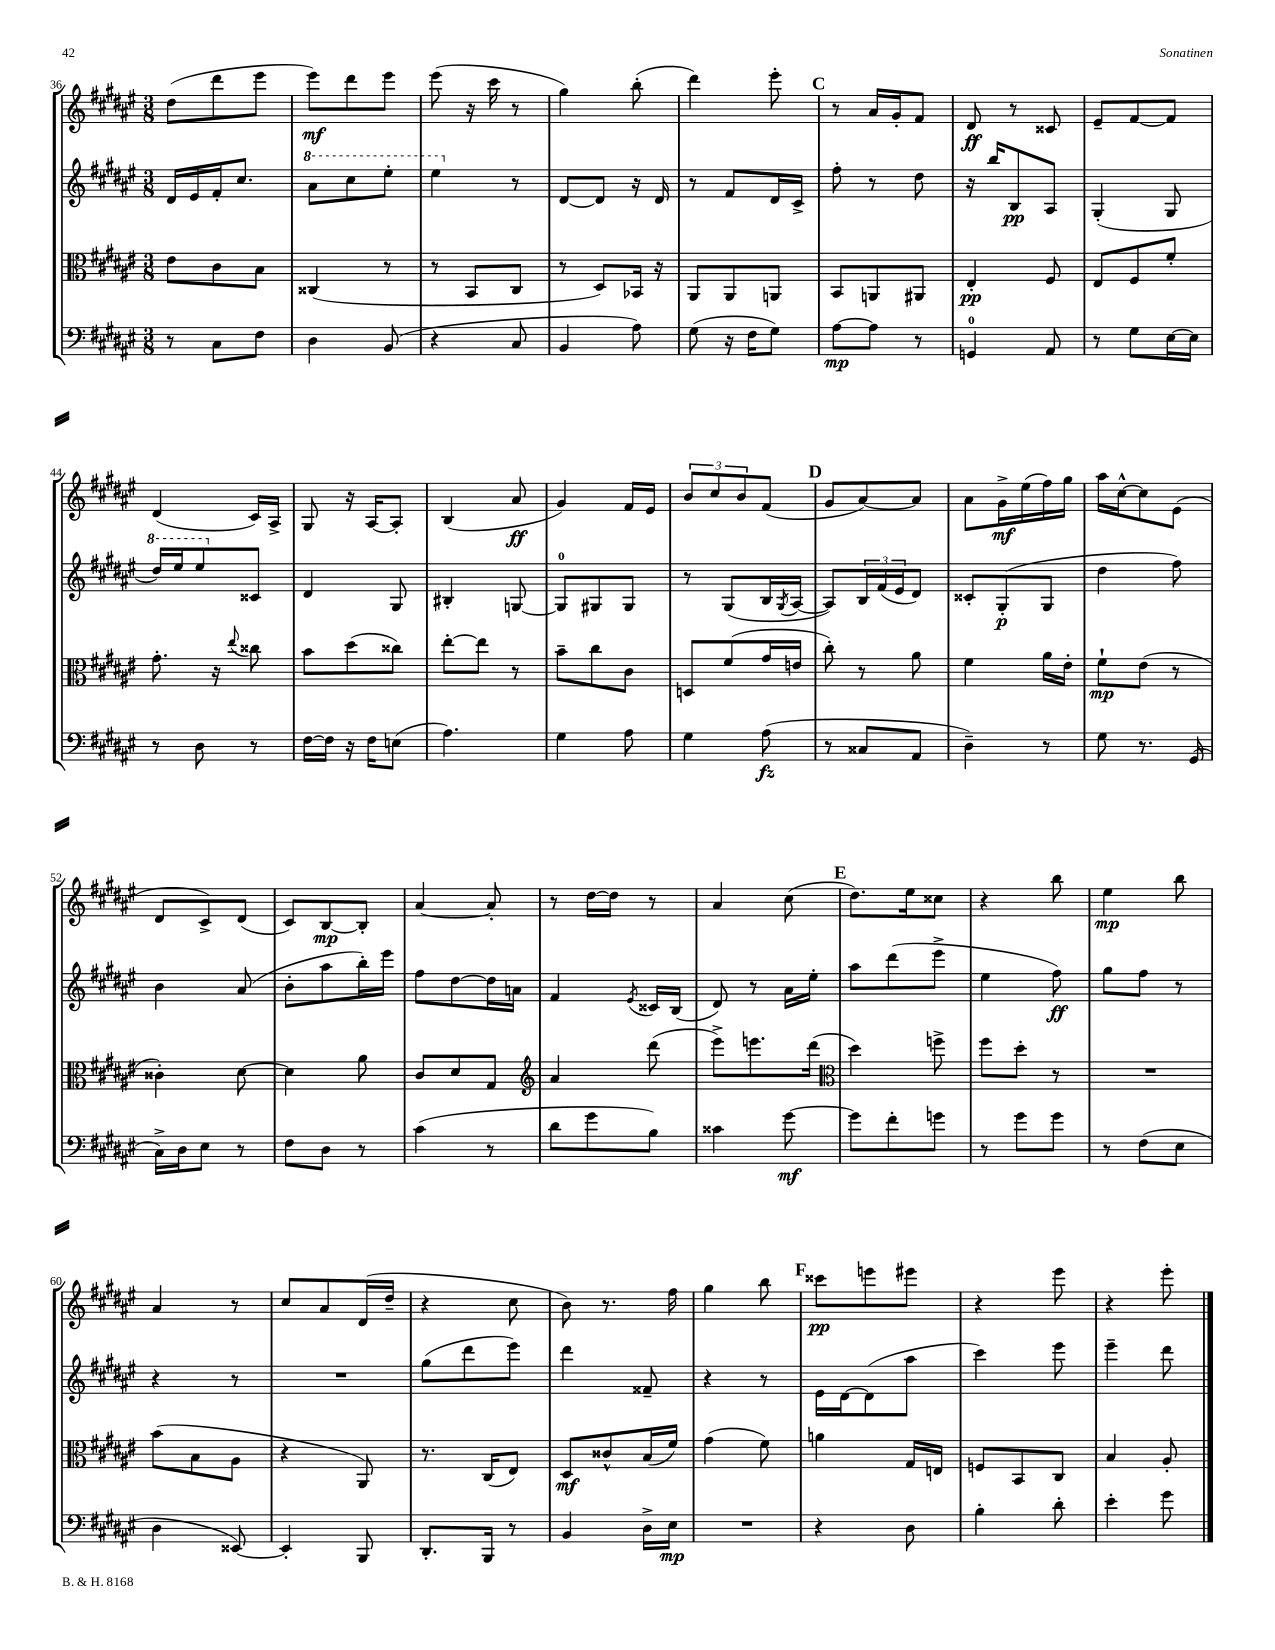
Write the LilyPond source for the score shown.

<<
\new StaffGroup <<
\new Staff = "s0" {
    \clef treble \key fis \major \numericTimeSignature \time 3/8
    dis''8( dis'''8 eis'''8 |
    eis'''8\mf) dis'''8 eis'''8 |
    eis'''8( r16 cis'''16 r8 |
    gis''4) b''8-.( |
    dis'''4) eis'''8-. |
    \mark \markup { \bold "C" } r8 ais'16 gis'16-. fis'8 |
    dis'8\ff r8 cisis'8 |
    eis'8-- fis'8~ fis'8 |
    dis'4( cis'16) ais16-> |
    gis8 r16 ais16~ ais8-. |
    b4( ais'8\ff |
    gis'4) fis'16 eis'16 |
    \tuplet 3/2 { b'8 cis''8 b'8 } fis'8( |
    \mark \markup { \bold "D" } gis'8 ais'8~) ais'8 |
    ais'8 gis'16->\mf eis''16( fis''16) gis''16 |
    ais''16 cis''16~-^ cis''8 eis'8( |
    dis'8 cis'8->) dis'8( |
    cis'8) b8~\mp b8-. |
    ais'4~ ais'8-. |
    r8 dis''16~ dis''16 r8 |
    ais'4 cis''8( |
    \mark \markup { \bold "E" } dis''8.) eis''16 cisis''8 |
    r4 b''8 |
    eis''4\mp b''8 |
    ais'4 r8 |
    cis''8 ais'8 dis'16( dis''16-- |
    r4 cis''8 |
    b'8) r8. fis''16 |
    gis''4 b''8 |
    \mark \markup { \bold "F" } cisis'''8\pp e'''8 eis'''8 |
    r4 eis'''8 |
    r4 eis'''8-. \bar "|." |
}
\new Staff = "s1" {
    \clef treble \key fis \major \numericTimeSignature \time 3/8
    dis'16 eis'16 fis'16-. cis''8. |
    \ottava #1 ais''8 cis'''8 eis'''8-. |
    eis'''4 \ottava #0 r8 |
    dis'8~ dis'8 r16 dis'16 |
    r8 fis'8 dis'16 cis'16-> |
    \mark \markup { \bold "C" } fis''8-. r8 dis''8 |
    r16 b''16 b8\pp ais8 |
    gis4-.( gis8 |
    \ottava #1 dis'''16) eis'''16 eis'''8 \ottava #0 cisis'8 |
    dis'4 gis8 |
    bis4-. g8~ |
    g8-0 gis8 gis8 |
    r8 gis8( b16 \acciaccatura { gis8 } ais16~ |
    \mark \markup { \bold "D" } ais8) \tuplet 3/2 { b16 fis'16( eis'16 } dis'8) |
    cisis'8-. gis8-.\p( gis8 |
    dis''4 fis''8) |
    b'4 ais'8( |
    b'8-. ais''8 b''16-.) eis'''16 |
    fis''8 dis''8~ dis''16 a'16 |
    fis'4 \acciaccatura { eis'8 } cisis'16 b16( |
    dis'8) r8 ais'16 eis''16-. |
    \mark \markup { \bold "E" } ais''8 dis'''8( eis'''8-> |
    eis''4 fis''8\ff) |
    gis''8 fis''8 r8 |
    r4 r8 |
    R4. |
    gis''8( dis'''8 eis'''8) |
    dis'''4 fisis'8-- |
    r4 r8 |
    \mark \markup { \bold "F" } eis'16 dis'16~ dis'8( ais''8 |
    cis'''4) eis'''8 |
    eis'''4-- dis'''8 \bar "|." |
}
\new Staff = "s2" {
    \clef alto \key fis \major \numericTimeSignature \time 3/8
    eis'8 cis'8 b8 |
    cisis4( r8 |
    r8 b,8 cis8 |
    r8 dis8) bes,16 r16 |
    ais,8 ais,8 a,8 |
    \mark \markup { \bold "C" } b,8 a,8 ais,8 |
    eis4-.\pp fis8 |
    eis8 fis8 fis'8-. |
    gis'8.-. r16 \appoggiatura { eis''8 } cisis''8 |
    b'8 dis''8( cisis''8) |
    eis''8~-. eis''8 r8 |
    b'8-- cis''8 cis'8 |
    d8 fis'8( gis'16 e'16 |
    \mark \markup { \bold "D" } cis''8-.) r8 ais'8 |
    fis'4 ais'16 eis'16-. |
    fis'8-!\mp eis'8( r8 |
    cisis'4-.) dis'8~ |
    dis'4 ais'8 |
    cis'8 dis'8 gis8 |
    \clef treble ais'4 dis'''8( |
    eis'''8->) e'''8. dis'''16( |
    \mark \markup { \bold "E" } \clef alto dis''4) f''8-> |
    fis''8 dis''8-. r8 |
    R4. |
    b'8( b8 ais8 |
    r4 ais,8) |
    r8. cis16( eis8) |
    dis8\mf cisis'8-^ b16( fis'16) |
    gis'4( fis'8) |
    \mark \markup { \bold "F" } a'4 gis16 e16 |
    f8 b,8 cis8 |
    b4 ais8-. \bar "|." |
}
\new Staff = "s3" {
    \clef bass \key fis \major \numericTimeSignature \time 3/8
    r8 cis8 fis8 |
    dis4 b,8( |
    r4 cis8 |
    b,4 ais8) |
    gis8( r16 fis16 gis8) |
    \mark \markup { \bold "C" } ais8~\mp ais8 r8 |
    g,4-0 ais,8 |
    r8 gis8 eis16~ eis16 |
    r8 dis8 r8 |
    fis16~ fis16 r16 fis16 e8( |
    ais4.) |
    gis4 ais8 |
    gis4 ais8\fz( |
    \mark \markup { \bold "D" } r8 cisis8 ais,8 |
    dis4--) r8 |
    gis8 r8. gis,16( |
    cis16->) dis16 eis8 r8 |
    fis8 dis8 r8 |
    cis'4( r8 |
    dis'8 gis'8 b8) |
    cisis'4 gis'8~\mf |
    \mark \markup { \bold "E" } gis'8 fis'8-. g'8 |
    r8 gis'8 gis'8 |
    r8 fis8( eis8 |
    dis4 eisis,8~) |
    eisis,4-. b,,8 |
    dis,8.-. b,,16 r8 |
    b,4 dis16-> eis16\mp |
    R4. |
    \mark \markup { \bold "F" } r4 dis8 |
    b4-. dis'8-. |
    eis'4-. gis'8 \bar "|." |
}
>>
>>
\layout { \context { \Score currentBarNumber = #36 } }
